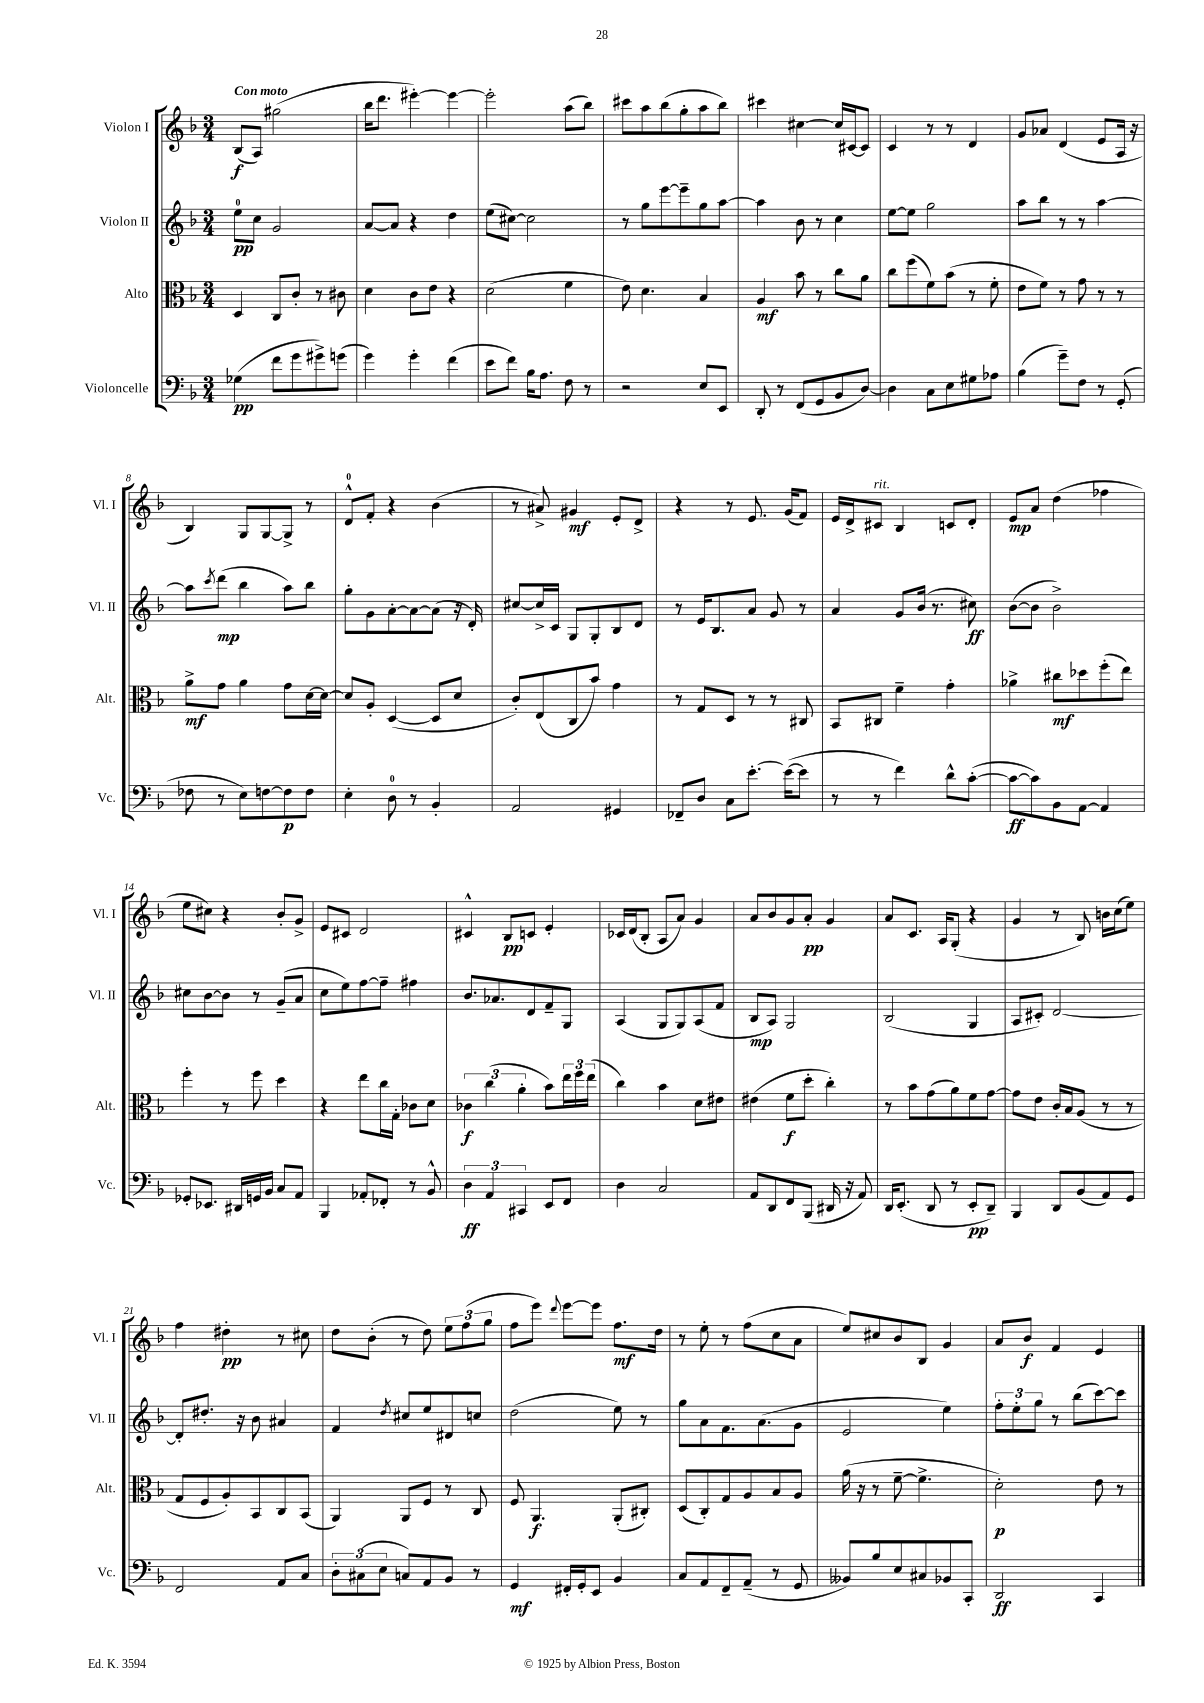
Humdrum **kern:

**kern	**kern	**kern	**kern
*staff4	*staff3	*staff2	*staff1
*clefF4	*clefC3	*clefG2	*clefG2
*k[b-]	*k[b-]	*k[b-]	*k[b-]
*M3/4	*M3/4	*M3/4	*M3/4
(4G-\	4D/	8ee\L	(8B-/L
.	.	8cc\J	8A/J)
8f\L	8C/L	2g/	(2gg#\
8g\	8c'/J	.	.
8g#^\)	8r	.	.
(8g\J	8c#\	.	.
=	=	=	=
4g\)	4d\	[8a/L	16bb-\LK
.	.	.	8.ddd\J
.	.	8a/]J	.
4g'\	8c\L	4r	[4eee#'\)
.	8e\J	.	.
(4f\	4r	4dd\	4eee#\_
=	=	=	=
8e\L	(2d\	(8ee\L	2eee#'\]
8f\J)	.	[8cc#\J)	.
16B-\LK	.	2cc#\]	.
8.A\J	.	.	.
8F\	4f\	.	(8aa\L
8r	.	.	8bb-\J)
=	=	=	=
2r	8e\)	8r	8ccc#\L
.	4.d\	8gg\L	8aa\
.	.	[8eee\	(8bb-\
.	.	8eee~\]	8gg'\
8E/L	4B-/	8gg\	8aa\
8EE/J	.	[8aa\J	8bb-\J)
=	=	=	=
8DD'/	4A/	4aa\]	4ccc#\
8r	.	.	.
(8FF/L	8b-\	8b-\	[4cc#\
8GG/	8r	8r	.
8BB-/	8cc\L	4cc\	16cc#/]LL
.	.	.	[16c#/J
[8D/J)	8a\J	.	8c#/]J
=	=	=	=
4D\]	8cc\L	[8ee\L	4c/
.	(8ff\	8ee\]J	.
8C\L	8f\)	2gg\	8r
8E\	(8b-\J	.	8r
8G#\	8r	.	4d/
8A-\J	8f'\	.	.
=	=	=	=
(4B-\	8e\L	8aa\L	8g/L
.	8f\J)	8bb-\J	8a-/J
8g~\L)	8r	8r	(4d/
8F\J	8g\	8r	.
8r	8r	[4aa\	8e/L
(8GG'/	8r	.	16A/Jk
.	.	.	16r
=	=	=	=
8F-\	8a^\L	8aa\]L	4B-/)
.	.	8qccc/	.
8r	8g\J	(8ddd\J	.
8E\L)	4a\	4bb-\	8G/L
[8F\	.	.	[8G/
8F\]	8g\L	8aa\L)	8G^/]J
8F\J	[16d\L	8bb-\J	8r
.	16d\_JJ	.	.
=	=	=	=
4E'\	8d/]L	8gg'\L	8d^^/L
.	8A'/J	8g\	8f'/J
8D\	([4D/	[8a'\	4r
8r	.	8a\_	.
4BB-'/	8D/]L	(8a\]J	(4b-\
.	8d/J	16r	.
.	.	16d'/)	.
=	=	=	=
2AA/	8c'/L)	[8cc#/L	8r
.	(8E/	16cc#^/]L	8a#^/)
.	.	16c/JJ	.
.	8C/	8G/L	4g#/
.	8b-/J)	8G'/	.
4GG#/	4g\	8B-/	8e'/L
.	.	8d/J	8d^/J
=	=	=	=
8FF-~/L	8r	8r	4r
8D/J	8G/L	16e/LK	.
.	.	8.B-/	.
8C\L	8D/J	.	8r
[8.e'\J	8r	8a/J	8.e/
.	8r	8g/	.
(16e\_LK	.	.	(16g/LK
8e\]J	8C#/	8r	8f/J)
=	=	=	=
8r	8BB-/L	4a/	16e/LL
.	.	.	16d^/J
8r	8C#/J	.	8c#/J
4f\)	4f~\	8g/L	4B-/
.	.	(16b-/Jk	.
.	.	8.r	.
8d^^\L	4g'\	.	8c/L
([8c'\J	.	8cc#\)	8d'/J
=	=	=	=
8c\_L	4a-^\	([8b-\L	8e/L
8c\])	.	8b-\]J	8a/J
8BB-\	8cc#\L	2b-^\)	(4dd\
[8AA\J	8dd-\	.	.
4AA/]	(8ff'\	.	4ff-\
.	8ee\J)	.	.
=	=	=	=
8GG-'/L	4ff'\	8cc#\L	8ee\L
8.EE-/J	.	[8b-\	8cc#\J)
.	8r	8b-\]J	4r
16DD#/LL	.	.	.
16GG/	8ff\	8r	.
16BB-/JJ	.	.	.
8C/L	4dd\	(8g~/L	8b-'/L
8AA/J	.	8a/J	8g^/J
=	=	=	=
4BBB-/	4r	8cc\L	8e/L
.	.	8ee\)	8c#/J
8AA-'/L	8ee\L	[8ff\	2d/
8FF-'/J	16cc\L	8ff~\]J	.
.	16G'\JJ	.	.
8r	8c-\L	4ff#\	.
8BB-^^/	8d\J	.	.
=	=	=	=
6D\	6c-\	8.b-/L	4c#^^/
6AA/	(6cc\	.	.
.	.	8.a-/	.
.	.	.	8B-/L
6CC#/	6a'\	.	.
.	.	8d/	8c/J
8EE/L	8b-\L)	8f~/	4e'/
8FF/J	24ee\L	8G/J	.
.	24ff\	.	.
.	(24ee\JJ	.	.
=	=	=	=
4D\	4cc\)	(4A/	16c-/LL
.	.	.	(16d/J
.	.	.	8B-'/J
2C/	4b-\	8G/L	8A/L
.	.	8G/)	8a/J)
.	8d\L	(8A/	4g/
.	8e#\J	8f/J	.
=	=	=	=
8AA/L	(4e#\	8B-/L	8a/L
8DD/	.	8A/J)	8b-/
8FF/	8f\L	2G/	8g/
(8BBB-/J	8dd'\J	.	8a'/J
16DD#/	4cc'\)	.	4g/
16r	.	.	.
8AA/)	.	.	.
=	=	=	=
16DD/LK	8r	(2B-/	8a/L
(8.EE'/J	.	.	.
.	8b-\L	.	8.c/J
8DD/	(8g\	.	.
.	.	.	16A/LK
8r	8a\)	.	(8G'/J
8EE'/L	8f\	4G/	4r
8DD~/J)	[8g\J	.	.
=	=	=	=
4BBB-/	8g\]L	8A/L	4g/
.	8e\J	8c#'/J)	.
8DD/L	16c'/LL	[2d/	8r
.	16B-/J	.	.
(8BB-/	(8A/J	.	8B-/)
8AA/)	8r	.	16b\LL
.	.	.	(16cc\J
8GG/J	8r	.	8ee\J)
=	=	=	=
2FF/	8G/L	8d'/]L	4ff\
.	8F/	8.dd#'/J	.
.	8A'/)	.	4dd#'\
.	.	16r	.
.	8BB-/	8b-\	.
8AA/L	8C/	4a#/	8r
8C/J	(8BB-/J	.	8cc#\
=	=	=	=
12D'\L	4AA/)	4f/	8dd\L
(12C#\	.	.	.
.	.	.	(8b-'\J
12E\J	.	.	.
.	.	8qdd/	.
8C/L)	8AA/L	8cc#/L	8r
8AA/	8F/J	8ee/	8dd\)
8BB-/J	8r	8d#/	12ee\L
.	.	.	(12ff\
8r	8C/	8cc/J	.
.	.	.	12gg\J
=	=	=	=
4GG/	8F/	(2dd\	8ff\L
.	4.AA/	.	8eee\J)
.	.	.	8qqddd/
16FF#'/LL	.	.	[8eee\L
16GG'/J	.	.	.
8EE/J	.	.	8eee\]J
4BB-/	(8AA'/L	8ee\)	8.ff\L
.	8C#'/J)	8r	.
.	.	.	16dd\Jk
=	=	=	=
8C/L	(8D/L	8gg\L	8r
8AA/	8C'/)	8a\	8ee'\
8FF~/	8G/	8.f\	8r
(8AA~/J	8A/	.	(8ff\L
.	.	(8.a\	.
8r	8B-/	.	8cc\
8GG/	8A/J	8g\J	8a\J
=	=	=	=
8BB--/L)	(16a\	2e/	8ee/L)
.	16r	.	.
8B-/	8r	.	8cc#/
8E/	[8f~\	.	8b-/
8C#/	4.f^\]	.	8B-/J
8BB-/	.	4ee\)	4g/
8CC'/J	.	.	.
=	=	=	=
2DD/	2d'\)	12ff'\L	8a/L
.	.	12ee'\	.
.	.	.	8b-/J
.	.	12gg\J	.
.	.	8r	4f/
.	.	(8bb-\L	.
4CC/	8e\	[8ccc\)	4e/
.	8r	8ccc\]J	.
==	==	==	==
*-	*-	*-	*-
